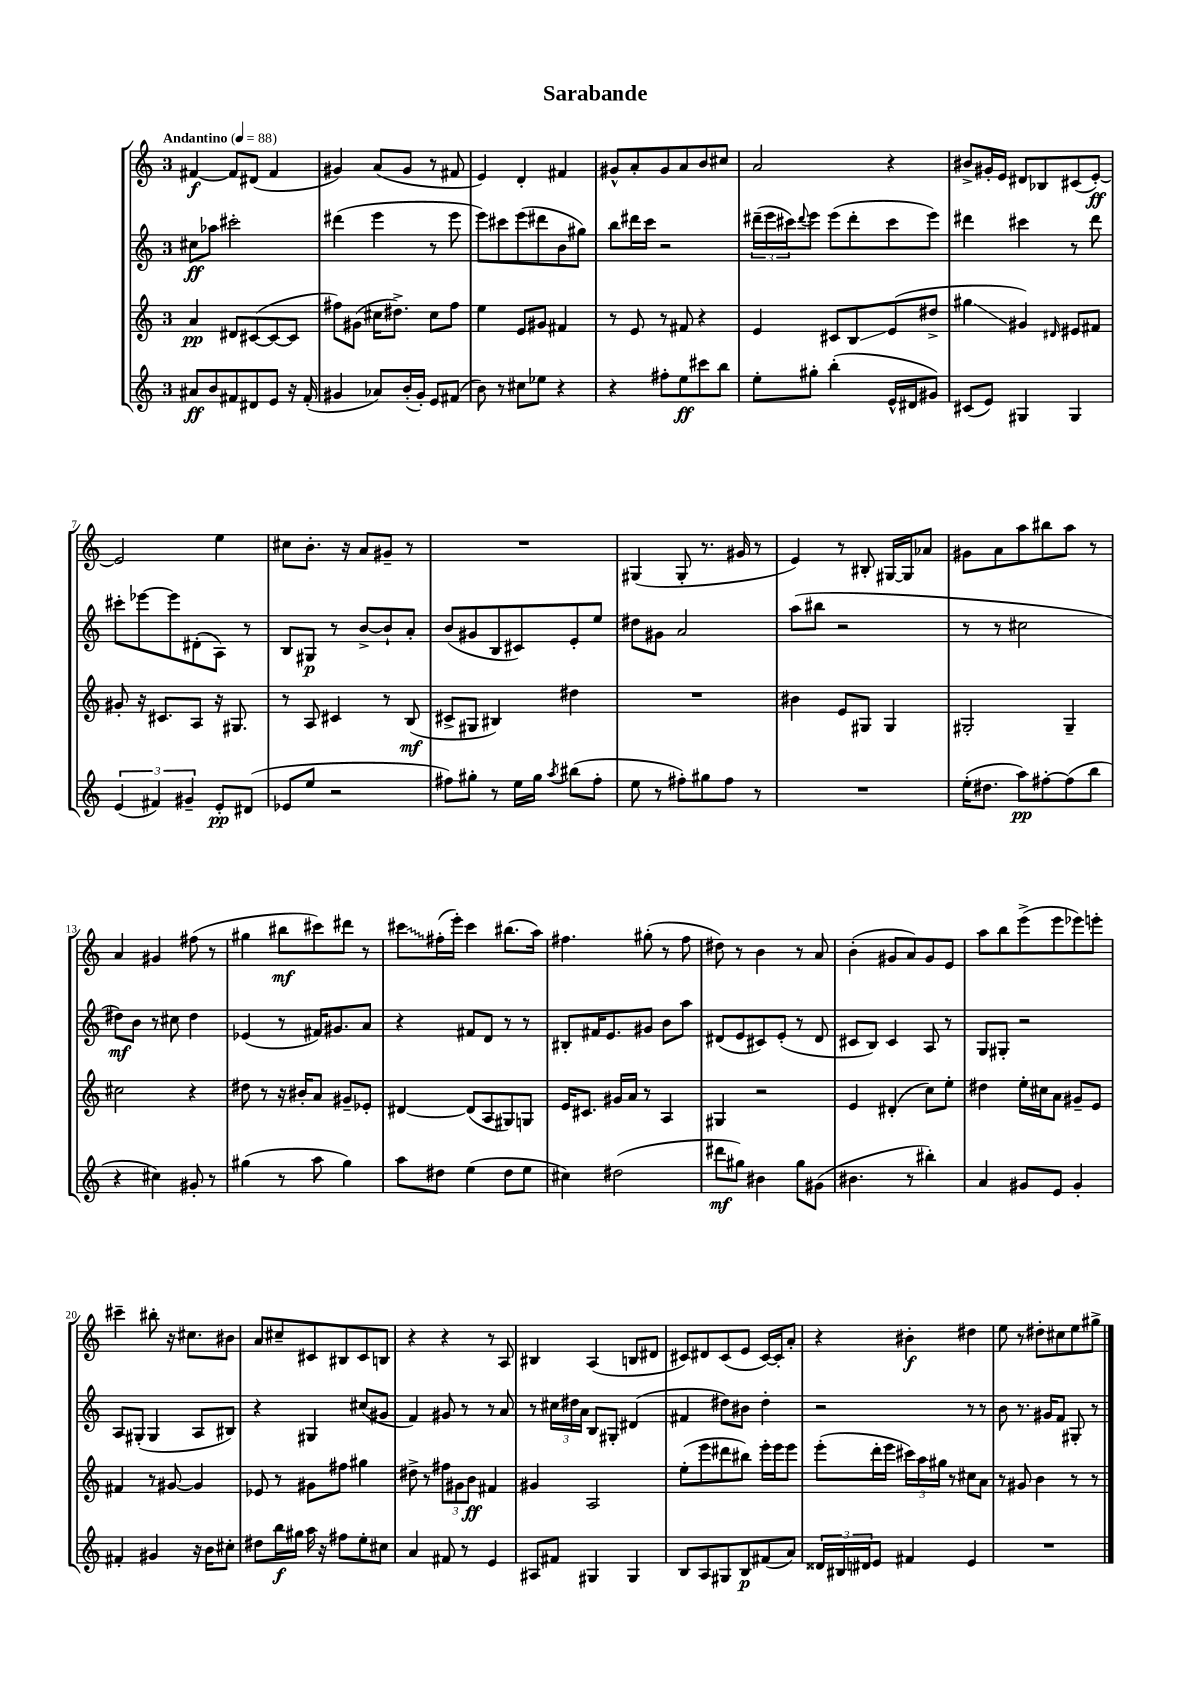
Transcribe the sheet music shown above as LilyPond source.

\header { title = "Sarabande" }
<<
\new StaffGroup <<
\new Staff = "s0" {
    \clef treble \key c \major \once \override Staff.TimeSignature.style = #'single-digit \time 3/4 \tempo "Andantino" 4 = 88
    fis'4~\f fis'8 dis'8( fis'4 |
    gis'4) a'8( gis'8 r8 fis'8 |
    e'4) d'4-. fis'4 |
    gis'8-^ a'8-. gis'8 a'8 b'8 cis''8 |
    a'2 r4 |
    bis'8-> gis'16-. e'16 dis'8 bes8 cis'8( e'8~-.\ff) |
    e'2 e''4 |
    cis''8 b'8.-. r16 a'8 gis'8-- r8 |
    R2. |
    gis4( gis8-. r8. gis'16 r8 |
    e'4) r8 bis8-. gis16~ gis16 aes'8 |
    gis'8 a'8 a''8 bis''8 a''8 r8 |
    a'4 gis'4 fis''8( r8 |
    gis''4 bis''8\mf cis'''8) dis'''8 r8 |
    \once \override Glissando.style = #'zigzag cis'''8\glissando fis''16-.( e'''16-.) cis'''4 bis''8.( a''16) |
    fis''4. gis''8-.( r8 fis''8 |
    dis''8) r8 b'4 r8 a'8 |
    b'4-.( gis'8 a'8) gis'8 e'8 |
    a''8 b''8 e'''8->( e'''8 ees'''8) e'''8-. |
    cis'''4-- bis''8-. r16 cis''8. bis'8 |
    a'8 cis''8-- cis'8 bis8 cis'8 b8 |
    r4 r4 r8 a8 |
    bis4 a4( b8 dis'8 |
    cis'8) dis'8 cis'8( e'8 cis'16~) cis'16-. a'8-. |
    r4 bis'4-.\f dis''4 |
    e''8 r8 dis''8-. cis''8 e''8 gis''8-> \bar "|." |
}
\new Staff = "s1" {
    \clef treble \key c \major \once \override Staff.TimeSignature.style = #'single-digit \time 3/4
    cis''8\ff aes''8 cis'''2-. |
    dis'''4( e'''4 r8 e'''8 |
    e'''8) cis'''8 e'''8( dis'''8 b'8 gis''8) |
    b''8 dis'''16 c'''16 r2 |
    \tuplet 3/2 { dis'''16--( e'''16 cis'''16) } \appoggiatura { dis'''8 } e'''8 e'''8( dis'''8-. cis'''8 e'''8) |
    dis'''4 cis'''4 r8 dis'''8 |
    cis'''8-. ees'''8~ ees'''8 dis'8-.( a8) r8 |
    b8 gis8\p r8 b'8~-> b'8-! a'8-. |
    b'8( gis'8 b8 cis'8) e'8-. e''8 |
    dis''8 gis'8 a'2 |
    a''8( bis''8 r2 |
    r8 r8 cis''2 |
    dis''8\mf) b'8 r8 cis''8 dis''4 |
    ees'4( r8 fis'16) gis'8. a'8 |
    r4 fis'8 d'8 r8 r8 |
    bis8-. fis'16 e'8. gis'8 b'8 a''8 |
    dis'8( e'8 cis'8) e'8-.( r8 dis'8 |
    cis'8 b8) cis'4 a8 r8 |
    g8 gis8-. r2 |
    a8 gis8-.( gis4 a8 bis8) |
    r4 gis4 cis''8( gis'8 |
    f'4) gis'8 r8 r8 a'8 |
    r8 \tuplet 3/2 { cis''16 dis''16 a'16 } b8 gis8-. dis'4( |
    fis'4 dis''8) bis'8 dis''4-. |
    r2 r8 r8 |
    b'8 r8. gis'16 f'8 gis8-. r8 \bar "|." |
}
\new Staff = "s2" {
    \clef treble \key c \major \once \override Staff.TimeSignature.style = #'single-digit \time 3/4
    a'4\pp dis'8 cis'8~( cis'8~ cis'8 |
    fis''8) gis'8( cis''16 dis''8.->) cis''8 fis''8 |
    e''4 e'8 gis'8 fis'4 |
    r8 e'8 r8 fis'8 r4 |
    e'4 cis'8 b8\glissando e'8( dis''8-> |
    gis''4\glissando gis'4) \grace { dis'16 } eis'8 fis'8 |
    gis'8-. r16 cis'8. a8 r16 gis8. |
    r8 a8 cis'4 r8 b8\mf( |
    cis'8-> gis8 bis4) dis''4 |
    R2. |
    bis'4 e'8 gis8 gis4 |
    gis2-. gis4-- |
    cis''2 r4 |
    dis''8 r8 r16 bis'16-. a'8 gis'8-- ees'8-. |
    dis'4~ dis'8( a8 gis8) g8 |
    e'16 cis'8. gis'16 a'16 r8 a4 |
    gis4 r2 |
    e'4 dis'4-.( c''8) e''8-. |
    dis''4 e''16-. cis''16 a'8 gis'8-- e'8 |
    fis'4 r8 gis'8~ gis'4 |
    ees'8 r8 gis'8 fis''8 gis''4 |
    dis''8-> r8 \tuplet 3/2 { fis''8 gis'8 b'8\ff } fis'4 |
    gis'4 a2 |
    e''8-.( e'''8 dis'''8 bis''8) e'''16-. e'''16 e'''8 |
    e'''8-.( d'''16-. e'''16 \tuplet 3/2 { cis'''16) a''16 gis''16 } r8 cis''8 a'8 |
    r8 gis'8 b'4 r8 r8 \bar "|." |
}
\new Staff = "s3" {
    \clef treble \key c \major \once \override Staff.TimeSignature.style = #'single-digit \time 3/4
    ais'8\ff b'8 fis'8 dis'8 e'8 r16 fis'16-.( |
    gis'4 aes'8) b'16-.( gis'16-.) e'8 fis'8( |
    b'8) r8 cis''8 ees''8 r4 |
    r4 fis''8-. e''8\ff cis'''8 b''8 |
    e''8-. gis''8-. b''4-.( e'16-^ dis'16 gis'8) |
    cis'8( e'8) gis4 gis4 |
    \tuplet 3/2 { e'4( fis'4) gis'4-- } e'8-.\pp dis'8( |
    ees'8 e''8 r2 |
    fis''8) gis''8-. r8 e''16 gis''16 \acciaccatura { a''8 } bis''8( fis''8-. |
    e''8 r8 fis''8-.) gis''8 fis''8 r8 |
    R2. |
    e''16-.( dis''8. a''8\pp) fis''8~-. fis''8( b''8 |
    r4 cis''4) gis'8-. r8 |
    gis''4( r8 a''8 gis''4) |
    a''8 dis''8 e''4( dis''8 e''8 |
    cis''4) dis''2( |
    dis'''8\mf gis''8) bis'4 gis''8 gis'8( |
    bis'4. r8 bis''4-.) |
    a'4 gis'8 e'8 gis'4-. |
    fis'4-. gis'4 r16 b'16 cis''8-. |
    dis''8 b''16\f gis''16 a''16 r16 fis''8 e''8-. cis''8 |
    a'4 fis'8 r8 e'4 |
    ais8 fis'8 gis4 gis4 |
    b8 a8 gis8 b8\p fis'8( a'8) |
    \tuplet 3/2 { disis'16 bis16 dis'16 } e'8 fis'4 e'4 |
    R2. \bar "|." |
}
>>
>>
